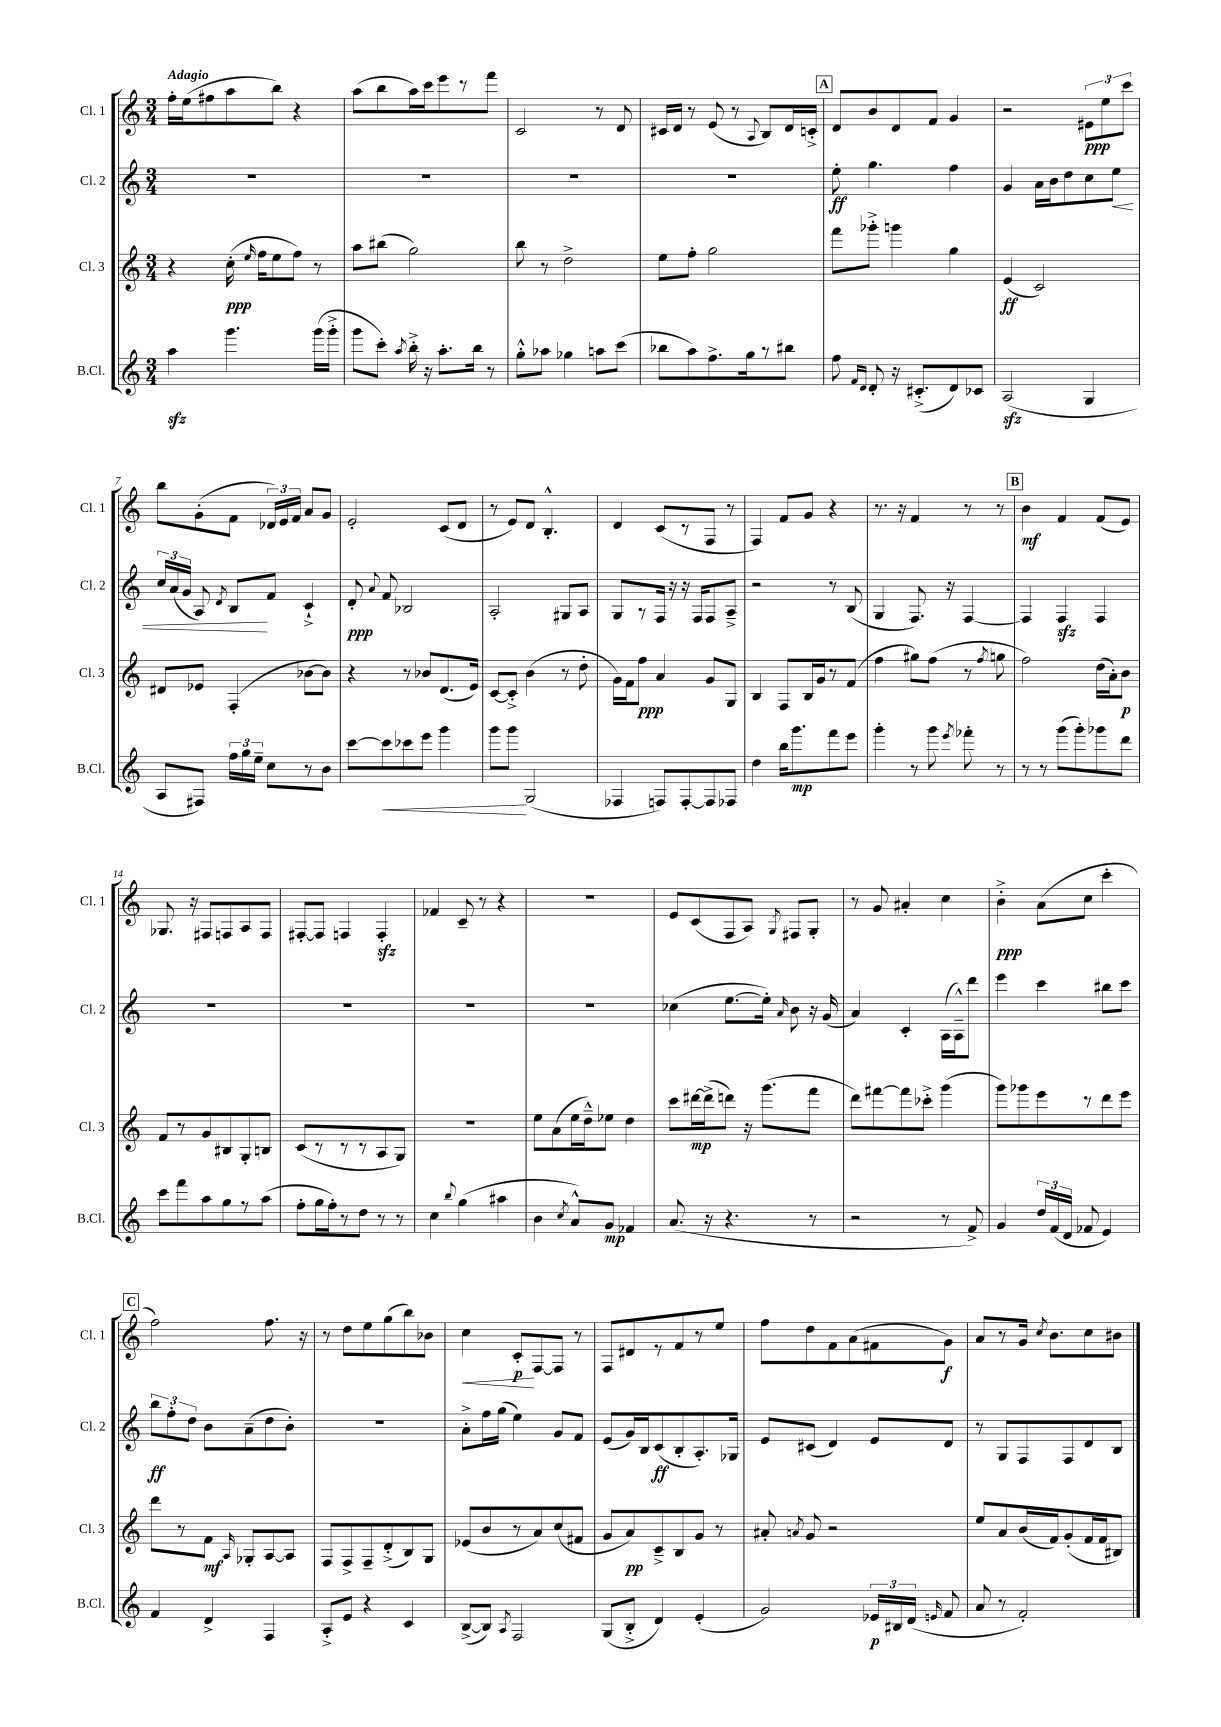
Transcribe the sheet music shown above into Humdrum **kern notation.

**kern	**dynam	**kern	**dynam	**kern	**dynam	**kern	**dynam
*part4	*part4	*part3	*part3	*part2	*part2	*part1	*part1
*staff4	*staff4	*staff3	*staff3	*staff2	*staff2	*staff1	*staff1
*I"B.Cl.	*	*I"Cl. 3	*	*I"Cl. 2	*	*I"Cl. 1	*
*I'B.Cl.	*	*I'Cl. 3	*	*I'Cl. 2	*	*I'Cl. 1	*
*clefG2	*	*clefG2	*	*clefG2	*	*clefG2	*
*k[]	*	*k[]	*	*k[]	*	*k[]	*
*M3/4	*	*M3/4	*	*M3/4	*	*M3/4	*
=1	=1	=1	=1	=1	=1	=1	=1
!	!	!	!	!	!	!LO:TX:a:B:t=Adagio	!
4aazz\	.	4r	.	2.r	.	16ff'\LL	.
.	.	.	.	.	.	(16ee\J	.
.	.	.	.	.	.	8ff#X\	.
4.ggg\	.	(16cc'\	ppp	.	.	8aa\	.
.	.	16qqee/	.	.	.	.	.
.	.	16ff\KL	.	.	.	.	.
.	.	8ee\	.	.	.	8bb\J)	.
.	.	8ff\J)	.	.	.	4r	.
(16ggg\LL	.	8r	.	.	.	.	.
16ggg'^\JJ	.	.	.	.	.	.	.
=2	=2	=2	=2	=2	=2	=2	=2
8ggg\L	.	8aa\L	.	2.r	.	(8aa\L	.
8ccc'\J)	.	(8bb#X\J	.	.	.	8bb\	.
8qaa/	.	.	.	.	.	.	.
16bb'^\	.	2gg\)	.	.	.	16aa\L)	.
16r	.	.	.	.	.	16ccc\J	.
8.aa'\L	.	.	.	.	.	8eee\	.
.	.	.	.	.	.	8r	.
16bb\Jk	.	.	.	.	.	.	.
8r	.	.	.	.	.	8fff\J	.
=3	=3	=3	=3	=3	=3	=3	=3
8gg'^^\L	.	8bb\	.	2.r	.	2c/	.
8aa-X\J	.	8r	.	.	.	.	.
4gg-X\	.	2dd^\	.	.	.	.	.
8aan\L	.	.	.	.	.	8r	.
(8ccc\J	.	.	.	.	.	8d/	.
=4	=4	=4	=4	=4	=4	=4	=4
8bb-X\L	.	8ee\L	.	2.r	.	16c#X/LL	.
.	.	.	.	.	.	16d/JJ	.
8aa\)	.	8ff'\J	.	.	.	8r	.
8.ff^\	.	2gg\	.	.	.	(8e/	.
.	.	.	.	.	.	8r	.
16gg\k	.	.	.	.	.	.	.
.	.	.	.	.	.	8qqA/	.
8r	.	.	.	.	.	8B/L)	.
8bb#X\J	.	.	.	.	.	16d/L	.
.	.	.	.	.	.	16cn'^/JJ	.
!!LO:REH:place=s1:t=A
=5	=5	=5	=5	=5	=5	=5	=5
8ff\	.	8fff\L	.	8ee'\	ff	8d/L	.
16qqf/LL	.	.	.	.	.	.	.
16qqd/JJ	.	.	.	.	.	.	.
8d'/	.	8ggg-X'^\J	.	4.gg\	.	8b/	.
16r	.	4gggn\	.	.	.	8d/	.
(8.c#X'^/L	.	.	.	.	.	.	.
.	.	.	.	.	.	8f/J	.
8d/)	.	4gg\	.	4ff\	.	4g/	.
8c-X/J	.	.	.	.	.	.	.
=6	=6	=6	=6	=6	=6	=6	=6
(2Azz/	.	(4e/	ff	4g/	.	2r	.
.	.	2c/)	.	16a\LL	.	.	.
.	.	.	.	16b\J	.	.	.
.	.	.	.	8dd\	.	.	.
4G/	.	.	.	8cc\	.	12e#X\L	ppp
.	.	.	.	.	.	12ee\	.
!	!	!	!	!	!LO:HP:b	!	!
.	.	.	.	8ee\J	<	.	.
.	.	.	.	.	.	12ccc\J	.
!!LO:LB:g=z
=7	=7	=7	=7	=7	=7	=7	=7
8A/L	.	8d#X/L	.	24cc/LL	.	8bb\L	.
.	.	.	.	(24a/	.	.	.
.	.	.	.	24g/JJ	.	.	.
8F#X/J)	.	8e-X/J	.	8A/)	.	(8g'\	.
.	.	.	.	8qd/	.	.	.
24ff\LL	.	(4F'/	.	8B/L	.	8f\J	.
24gg\	.	.	.	.	.	.	.
24ee~\JJ	.	.	.	.	.	.	.
8cc\L	.	.	.	8f/J	[	24d-X/LL)	.
.	.	.	.	.	.	24e/	.
.	.	.	.	.	.	24f/JJ	.
8r	.	[8b-X\L	.	4c`^/	.	8a/L	.
8b\J	.	8b-\J])	.	.	.	8g/J	.
=8	=8	=8	=8	=8	=8	=8	=8
[8ccc\L	.	4r	.	8d'/	ppp	2e'/	.
.	.	.	.	8qqa/	.	.	.
!	!LO:HP:b	!	!	!	!	!	!
8ccc\]	<	.	.	8f/	.	.	.
8ccc-X\	.	8r	.	2B-X/	.	.	.
8eee\J	.	8b-X/L	.	.	.	.	.
4ggg\	.	(8.d/	.	.	.	(8c/L	.
.	.	.	.	.	.	8d/J	.
.	.	16e/Jk)	.	.	.	.	.
=9	=9	=9	=9	=9	=9	=9	=9
8ggg\L	.	[8c/L	.	2A'/	.	8r	.
8ggg\J	.	8c'^/J]	.	.	.	8e/L)	.
(2G/	[	(4b\	.	.	.	8d/J	.
.	.	.	.	.	.	4.B'^^/	.
.	.	8r	.	8G#X/L	.	.	.
.	.	8dd'\	.	8A/J	.	.	.
=10	=10	=10	=10	=10	=10	=10	=10
4F-X/	.	16g\LL)	.	8G/L	.	4d/	.
.	.	16f\J	.	.	.	.	.
.	.	8ff\J	ppp	8r	.	.	.
8Fn/L)	.	4a/	.	16F/Jk	.	(8c/L	.
.	.	.	.	16r	.	.	.
[8F'/	.	.	.	16r	.	8r	.
.	.	.	.	16F/KL	.	.	.
8F/]	.	8g/L	.	8F/	.	8F/J	.
8F-X/J	.	8G/J	.	8A~^/J	.	8r	.
=11	=11	=11	=11	=11	=11	=11	=11
4dd\	.	4B/	.	2r	.	4F/)	.
16bb\KL	.	8F/L	.	.	.	8f/L	.
8.ggg\	mp	.	.	.	.	.	.
.	.	16B/L	.	.	.	8g/J	.
.	.	16g/J	.	.	.	.	.
8fff\	.	8r	.	8r	.	4r	.
8eee\J	.	(8f/J	.	(8B/	.	.	.
=12	=12	=12	=12	=12	=12	=12	=12
4ggg'\	.	4ff\	.	4G/	.	8.r	.
.	.	.	.	.	.	16r	.
8r	.	8gg#X\L)	.	8.F/)	.	4f/	.
8ggg\	.	(8ff\J	.	.	.	.	.
.	.	.	.	16r	.	.	.
8qeee/	.	.	.	.	.	.	.
8fff-X'\	.	8r	.	[4F/	.	8r	.
.	.	8qff/	.	.	.	.	.
8r	.	8ggn\	.	.	.	8r	.
!!LO:REH:place=s1:t=B
=13	=13	=13	=13	=13	=13	=13	=13
8r	.	2ff\)	.	4F/]	.	4b\	mf
8r	.	.	.	.	.	.	.
(8ggg\L	.	.	.	4Fzz/	.	4f/	.
8ggg'\)	.	.	.	.	.	.	.
8ggg-X\	.	(16dd\LL	.	4F/	.	(8f/L	.
.	.	16a'\J)	.	.	.	.	.
8ddd\J	.	8b\J	p	.	.	8e/J)	.
!!LO:LB:g=z
=14	=14	=14	=14	=14	=14	=14	=14
8ccc\L	.	8f/L	.	2.r	.	8.G-X/	.
8fff\	.	8r	.	.	.	.	.
.	.	.	.	.	.	16r	.
8aa\	.	8g/	.	.	.	8F#X/L	.
8gg\	.	8B#X/	.	.	.	8Fn/	.
8r	.	8G'/	.	.	.	8A/	.
(8aa\J	.	8Bn/J	.	.	.	8F/J	.
=15	=15	=15	=15	=15	=15	=15	=15
8ff'\L	.	(8c/L	.	2.r	.	[8F#X'/L	.
16gg\L	.	8r	.	.	.	8F#/J]	.
16ff'\J)	.	.	.	.	.	.	.
8r	.	8r	.	.	.	4Fn/	.
8dd\J	.	8r	.	.	.	.	.
8r	.	8A/	.	.	.	4Fzz'/	.
8r	.	8G/J)	.	.	.	.	.
=16	=16	=16	=16	=16	=16	=16	=16
4cc\	.	2.r	.	2.r	.	4f-X/	.
8qqbb/	.	.	.	.	.	.	.
(4gg\	.	.	.	.	.	8c~/	.
.	.	.	.	.	.	8r	.
4aa#X\	.	.	.	.	.	4r	.
=17	=17	=17	=17	=17	=17	=17	=17
4b\	.	8ee\L	.	2.r	.	2.r	.
.	.	(8a\	.	.	.	.	.
8qcc/	.	.	.	.	.	.	.
8a^^/L)	.	16ee\L	.	.	.	.	.
.	.	16dd~^^\J)	.	.	.	.	.
8g/J	mp	8ee-X\J	.	.	.	.	.
4f-X/	.	4dd\	.	.	.	.	.
=18	=18	=18	=18	=18	=18	=18	=18
(8.a/	.	8ccc\L	.	(4cc-X\	.	8e/L	.
.	.	[16ddd#X\L	mp	.	.	(8c/	.
16r	.	(16ddd#^\J]	.	.	.	.	.
4.r	.	8dddn\J)	.	[8.ee\L	.	8F/	.
.	.	16r	.	.	.	8A/J)	.
.	.	(8.ggg\L	.	16ee'\Jk])	.	.	.
.	.	.	.	16qqa/	.	8qG/	.
.	.	.	.	8b\	.	8F#X/L	.
8r	.	8fff\J	.	16r	.	8G'/J	.
.	.	.	.	(16g/	.	.	.
=19	=19	=19	=19	=19	=19	=19	=19
2r	.	8ddd\L)	.	4a/)	.	8r	.
.	.	[8fff#X\	.	.	.	8g/	.
.	.	8fff#\]	.	4c'/	.	4a#X'/	.
.	.	8ccc-X'^\J	.	.	.	.	.
8r	.	(4ggg\	.	(16A\LL	.	4cc\	.
.	.	.	.	16A~^^\J)	.	.	.
8f^/)	.	.	.	8ddd\J	.	.	.
=20	=20	=20	=20	=20	=20	=20	=20
4g/	.	8ggg\L)	.	4eee\	.	4b'^\	ppp
.	.	8ggg-X\	.	.	.	.	.
24dd/LL	.	8eee\	.	4ccc\	.	(8a\L	.
(24f/	.	.	.	.	.	.	.
24d/JJ	.	.	.	.	.	.	.
8f-X/	.	8r	.	.	.	8cc\J	.
4e/)	.	8ddd\	.	8bb#X\L	.	4ccc'\	.
.	.	8eee\J	.	8ccc\J	.	.	.
!!LO:LB:g=z
!!LO:REH:place=s1:t=C
=21	=21	=21	=21	=21	=21	=21	=21
4f/	.	8ddd\L	.	12bb\L	ff	2ff\)	.
.	.	.	.	12ff'\	.	.	.
.	.	8r	.	.	.	.	.
.	.	.	.	12dd\J	.	.	.
4d^/	.	8f\J	mf	8b\L	.	.	.
.	.	16qqA/	.	.	.	.	.
.	.	8G-X'/L	.	(8a~\	.	.	.
4F/	.	[8A/	.	8dd\	.	8.ff\	.
.	.	8A/J]	.	8b'\J)	.	.	.
.	.	.	.	.	.	16r	.
=22	=22	=22	=22	=22	=22	=22	=22
8A'^/L	.	8F/L	.	2.r	.	8r	.
8e/J	.	8F^/	.	.	.	8dd\L	.
4r	.	8F~/	.	.	.	8ee\	.
.	.	(8d'^/	.	.	.	(8gg\	.
4c/	.	8B/)	.	.	.	8bb\)	.
.	.	8G/J	.	.	.	8b-X\J	.
=23	=23	=23	=23	=23	=23	=23	=23
!	!	!	!	!	!	!	!LO:HP:b
([8B^/L	.	(8e-X/L	.	8a'^\L	.	4cc\	<
8B/J])	.	8b/	.	16ff\L	.	.	.
.	.	.	.	(16gg\JJ	.	.	.
8qA/	.	.	.	.	.	.	.
2F/	.	8r	.	4ee\)	.	8c'/L	p
.	.	8a/)	.	.	.	[8F/	[
.	.	(8cc/	.	8g/L	.	8F/J]	.
.	.	8f#X/J	.	8f/J	.	8r	.
=24	=24	=24	=24	=24	=24	=24	=24
(8G/L	.	8g/L	.	(8e/L	.	8F/L	.
8B'^/J	.	8a/)	pp	16g/L)	.	8d#X/	.
.	.	.	.	16B/J	.	.	.
4d/)	.	8c~^/	.	(8c/	ff	8r	.
.	.	8B/	.	8B'/	.	8f/	.
(4e'/	.	8g/J	.	8.A'/)	.	8r	.
.	.	8r	.	.	.	8ee/J	.
.	.	.	.	16G-X/Jk	.	.	.
=25	=25	=25	=25	=25	=25	=25	=25
2g/)	.	8a#X'/	.	8e/L	.	8ff\L	.
.	.	8qan/	.	.	.	.	.
.	.	8g/	.	(8c#X/J	.	8dd\	.
.	.	2r	.	4d/)	.	8f\	.
.	.	.	.	.	.	(8a\	.
24e-X/LL	p	.	.	8e/L	.	8f#X\	.
24B#X/	.	.	.	.	.	.	.
(24d/JJ	.	.	.	.	.	.	.
16qqen/	.	.	.	.	.	.	.
8f/	.	.	.	8d/J	.	8g\J)	f
=26	=26	=26	=26	=26	=26	=26	=26
8a/	.	8ee/L	.	8r	.	8a/L	.
8r	.	8a/	.	8G/L	.	8r	.
2f'/)	.	(16b/L	.	8F/	.	16g/Jk	.
.	.	.	.	.	.	8qcc/	.
.	.	16f/J)	.	.	.	8.b\L	.
.	.	(8g'/	.	8F/	.	.	.
.	.	16f/L	.	8d/	.	8cc\	.
.	.	16f/J	.	.	.	.	.
.	.	8B#X/J)	.	8B/J	.	8b#X\J	.
==	==	==	==	==	==	==	==
*-	*-	*-	*-	*-	*-	*-	*-
